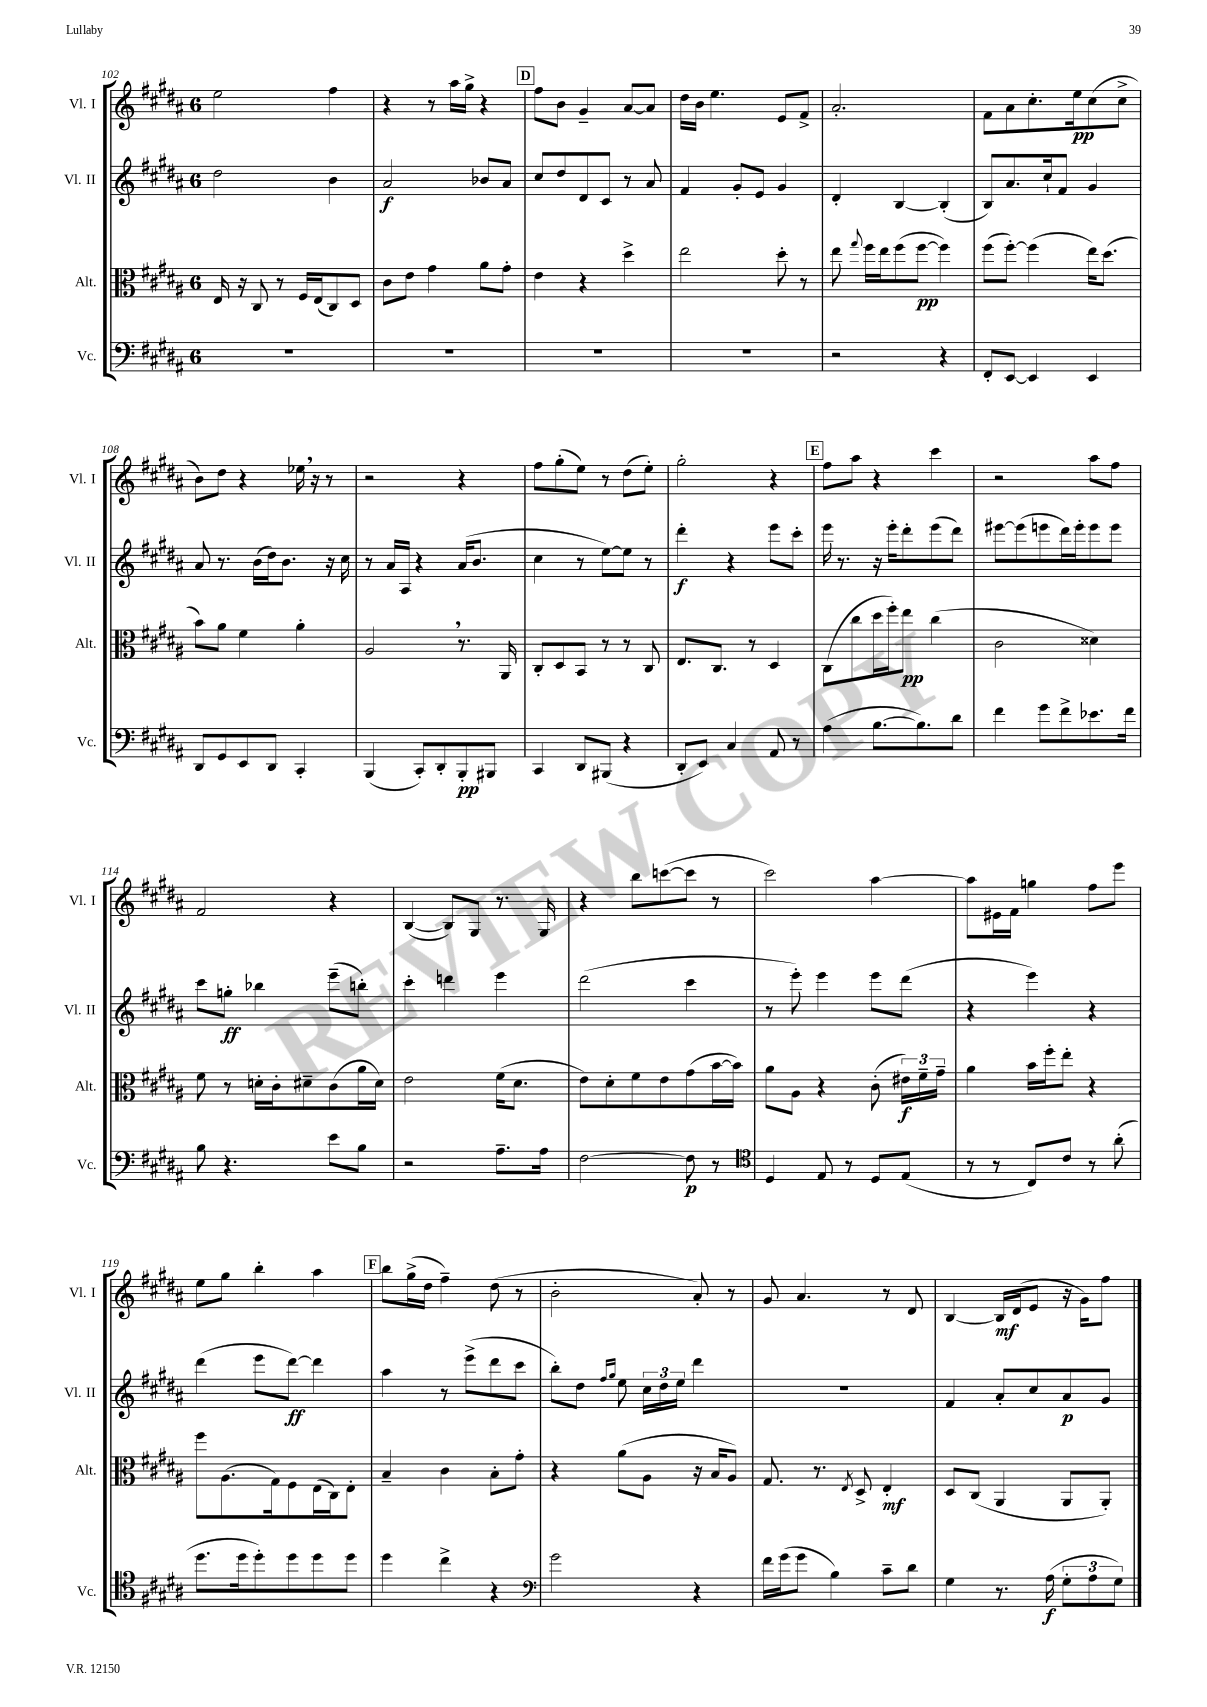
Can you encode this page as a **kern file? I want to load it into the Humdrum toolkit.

**kern	**kern	**kern	**kern
*staff4	*staff3	*staff2	*staff1
*clefF4	*clefC3	*clefG2	*clefG2
*k[f#c#g#d#a#]	*k[f#c#g#d#a#]	*k[f#c#g#d#a#]	*k[f#c#g#d#a#]
*M6/8	*M6/8	*M6/8	*M6/8
2.r	16E/	2dd#\	2ee\
.	16r	.	.
.	8C#/	.	.
.	8r	.	.
.	16F#/LL	.	.
.	(16E/J	.	.
.	8C#/)	4b\	4ff#\
.	8D#/J	.	.
=	=	=	=
2.r	8c#\L	2a#/	4r
.	8e\J	.	.
.	4g#\	.	8r
.	.	.	16aa#\LL
.	.	.	16gg#^\JJ
.	8a#\L	8b-/L	4r
.	8g#'\J	8a#/J	.
=	=	=	=
2.r	4e\	8cc#/L	8ff#\L
.	.	8dd#/	8b\J
.	4r	8d#/	4g#~/
.	.	8c#/J	.
.	4dd#^\	8r	[8a#/L
.	.	8a#/	8a#/]J
=	=	=	=
2.r	2ee\	4f#/	16dd#\LL
.	.	.	16b\JJ
.	.	.	4.ee\
.	.	8g#'/L	.
.	.	8e/J	.
.	8dd#'\	4g#/	8e/L
.	8r	.	8f#^/J
=	=	=	=
2r	8ee\	4d#'/	2.a#'/
.	8qqgg#/	.	.
.	16ff#\LL	.	.
.	16ee\J	.	.
.	(8ff#\	[4B/	.
.	[8ff#\J	.	.
4r	4ff#\])	(4B'/]	.
=	=	=	=
8FF#'/L	(8ff#\L	8B/L)	8f#\L
[8EE/J	[8ff#'\J)	8.a#/	8a#\
4EE/]	(4ff#\]	.	8.cc#'\
.	.	16cc#`/k	.
.	.	8f#/J	.
.	.	.	16ee\k
4EE/	16ee\LK)	4g#/	(8cc#\
.	(8.dd#\J	.	.
.	.	.	8cc#^\J
=	=	=	=
8DD#/L	8b\L)	8a#/	8b\L)
8GG#/	8a#\J	8.r	8dd#\J
8EE/	4f#\	.	4r
.	.	(16b\LL	.
8DD#/J	.	16dd#\J)	.
.	.	8.b\J	.
4CC#'/	4a#'\	.	16ee-\
.	.	.	16r
.	.	16r	8r
.	.	16cc#\	.
=	=	=	=
(4BBB/	2A#/	8r	2r
.	.	16a#/LL	.
.	.	16A#/JJ	.
8CC#'/L)	.	4r	.
8DD#'/	.	.	.
8BBB'/	8.r	(16a#/LK	4r
.	.	8.b/J	.
8BBB#/J	.	.	.
.	16AA#/	.	.
=	=	=	=
4CC#/	8C#'/L	4cc#\	8ff#\L
.	8D#/	.	(8gg#'\
8DD#/L	8BB/J	8r	8ee\J)
(8BBB#/J	8r	[8ee\L)	8r
4r	8r	8ee\]J	(8dd#\L
.	8C#/	8r	8ee'\J)
=	=	=	=
8DD#'/L	8.E/L	4ddd#'\	2gg#'\
8EE/J)	.	.	.
.	8.C#/J	.	.
4C#/	.	4r	.
.	8r	.	.
8AA#/	4D#/	8eee\L	4r
8r	.	8ccc#'\J	.
=	=	=	=
(4A#\	(8C#\L	16eee\	8ff#\L
.	.	8.r	.
.	8cc#\	.	8aa#\J
[8.B\L	16dd#\L	16r	4r
.	16ff#'\J)	16eee'\LK	.
.	8ee\J	8ddd#'\	.
8.B\])	.	.	.
.	(4cc#\	(8eee\	4ccc#\
8d#\J	.	8ddd#\J)	.
=	=	=	=
4f#\	2c#\	[8eee#\L	2r
.	.	(8eee#\]	.
8g#\L	.	8eee\	.
8f#^\	.	16ddd#\L)	.
.	.	16eee'\J	.
8.e-\	4d##\)	8eee\	8aa#\L
.	.	8eee\J	8ff#\J
16f#\Jk	.	.	.
=	=	=	=
8B\	8f#\	8ccc#\L	2f#/
4.r	8r	8gg'\J	.
.	16d'\LL	4bb-\	.
.	16c#'\J	.	.
.	8d#~\	.	.
8e\L	(8c#\	(8eee~\L	4r
8B\J	16a#\L	8bb'\J)	.
.	16d#\JJ)	.	.
=	=	=	=
2r	2e\	4ccc#'\	([4B/
.	.	4ddd\	8B/]L)
.	.	.	8G#/J
8.A#~\L	(16f#\LK	4eee\	8.r
.	8.d#\J	.	.
16A#\Jk	.	.	16G#/
=	=	=	=
[2F#\	8e\L)	(2ddd#\	4r
.	8d#'\	.	.
.	8f#\	.	8bb\L
.	8e\	.	([8ccc\
8F#\]	(8g#\	4ccc#\	8ccc\]J
8r	[16b\L	.	8r
.	16b\]JJ)	.	.
=	=	=	=
*clefC4	*	*	*
4D#/	8a#\L	8r	2ccc#\)
.	8A#\J	8eee'\)	.
8E/	4r	4eee\	.
8r	.	.	.
8D#/L	(8c#'\	8eee\L	[4aa#\
(8E/J	24e#\LL)	(8ddd#\J	.
.	24f#~\	.	.
.	24g#~\JJ	.	.
=	=	=	=
8r	4a#\	4r	8aa#\]L
8r	.	.	16e#\L
.	.	.	16f#\JJ
8C#/L)	16b\LL	4eee\)	4gg\
.	16ff#'\J	.	.
8c#/J	8ee'\J	.	.
8r	4r	4r	8ff#\L
(8a#'\	.	.	8eee\J
=	=	=	=
8.dd#\L	8ff#\L	(4ddd#\	8ee\L
.	(8.A#\	.	8gg#\J
16dd#\k	.	.	.
8dd#'\)	.	8eee\L	4bb'\
.	16G#\k)	.	.
8dd#\	8F#\	[8ddd#\J)	.
8dd#\	(16E\L	4ddd#\]	4aa#\
.	16C#\J)	.	.
8dd#\J	8E'\J	.	.
=	=	=	=
4dd#\	4B~/	4aa#\	8bb\L
.	.	.	(16gg#^\L
.	.	.	16dd#\JJ
4cc#^\	4c#\	8r	4ff#~\)
.	.	(8eee^\L	.
4r	8B'\L	8ddd#\	(8dd#\
.	8g#'\J	8ccc#\J	8r
=	=	=	=
*clefF4	*	*	*
2g#\	4r	8bb'\L)	2b'\
.	.	8dd#\J	.
.	.	16qqff#/LL	.
.	.	16qqgg#/JJ	.
.	(8a#\L	8ee\	.
.	8A#\J	24cc#\LL	.
.	.	24dd#\	.
.	.	24ee\JJ	.
4r	16r	4ddd#\	8a#'/)
.	16B/LK	.	.
.	8A#/J)	.	8r
=	=	=	=
16f#\LL	8.G#/	2.r	8g#/
(16g#\J	.	.	.
8g#\J	.	.	4.a#/
.	8.r	.	.
4B\)	.	.	.
.	8qE/	.	.
.	8D#^/	.	.
8c#~\L	4E'/	.	8r
8d#\J	.	.	8d#/
=	=	=	=
4G#\	8D#/L	4f#/	[4B/
.	(8C#/J	.	.
8.r	4AA#/	8a#'/L	16B/]LL
.	.	.	(16d#/J
.	.	8cc#/	8e/J
(16A#\	.	.	.
12G#'\L	8AA#/L	8a#/	16r
.	.	.	16g#\LK)
12A#\	.	.	.
.	8AA#'/J)	8g#/J	8ff#\J
12G#\J)	.	.	.
==	==	==	==
*-	*-	*-	*-
